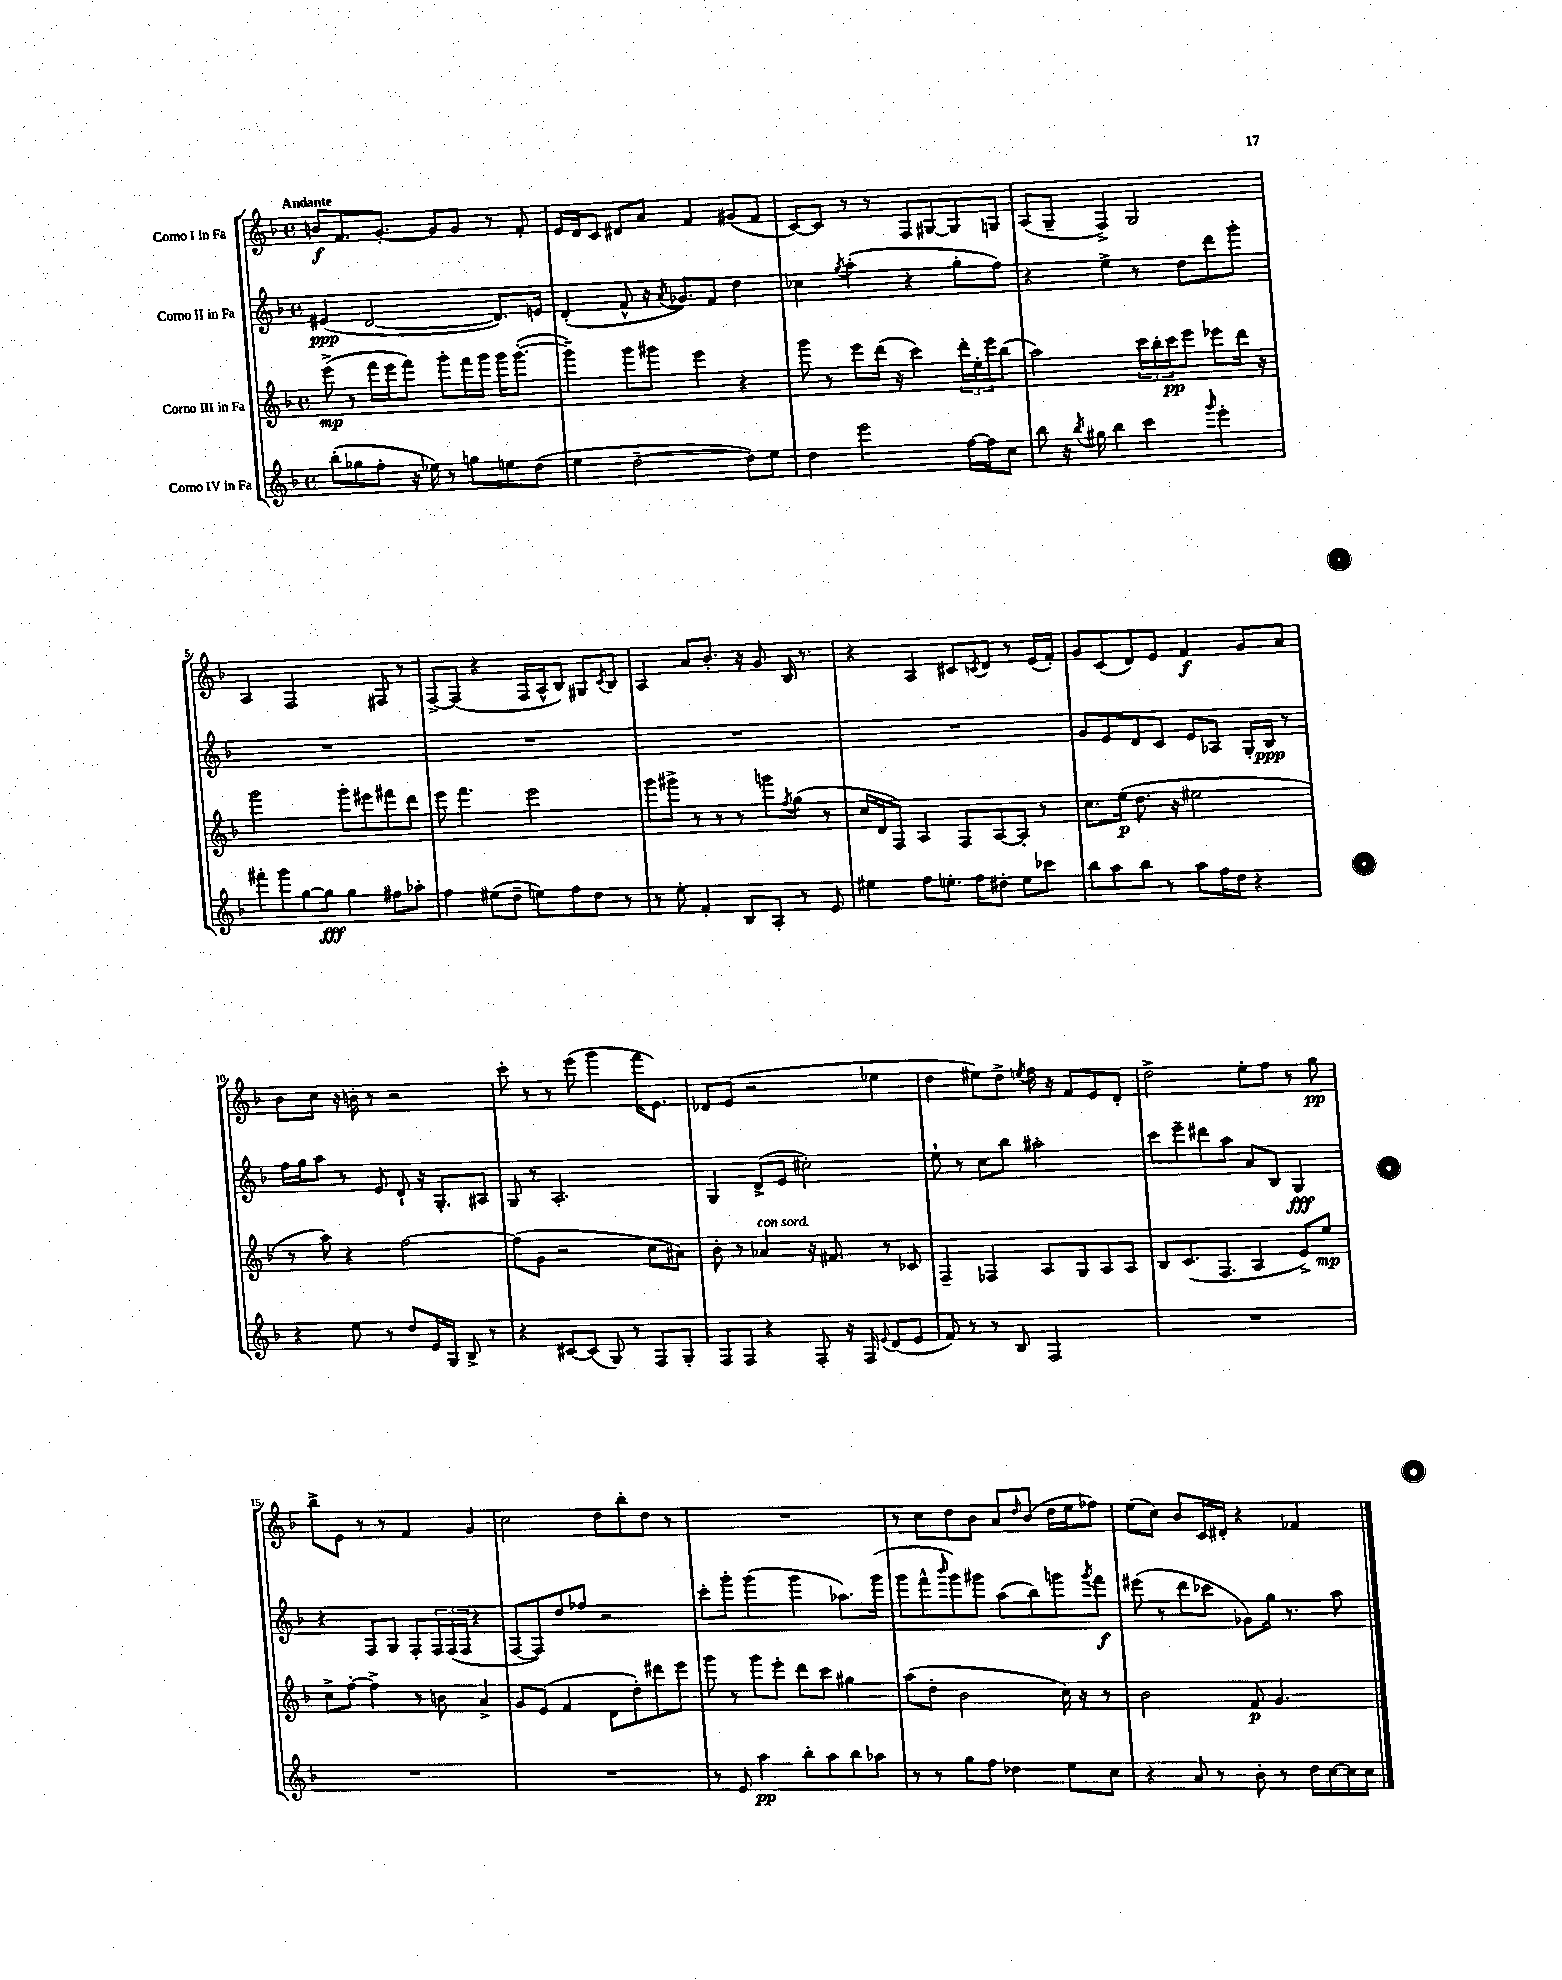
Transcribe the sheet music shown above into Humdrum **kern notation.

**kern	**kern	**kern	**kern
*staff4	*staff3	*staff2	*staff1
*clefG2	*clefG2	*clefG2	*clefG2
*k[b-]	*k[b-]	*k[b-]	*k[b-]
*M4/4	*M4/4	*M4/4	*M4/4
*met(c)	*met(c)	*met(c)	*met(c)
(8bb-'\L	(8eee^\	(4e#/	8b/L
8gg-\	8r	.	8.f/
8ff'\J	16fff\LL	[2d/	.
.	16eee\J	.	[8.g'/J
16r	8fff\J)	.	.
16ee-\)	.	.	.
8r	8ggg'\L	.	8g/]L
8gg\L	16fff\L	.	8g/J
.	16ggg\JJ	.	.
8ee\	16ggg\LK	8.d/]L)	8r
.	([8.ggg'\J	.	.
(8dd\J	.	.	8f'/
.	.	16e/Jk	.
=	=	=	=
4ee\	4ggg~\])	(4d'/	16e/LL
.	.	.	16d/J
.	.	.	8c/J
[2dd~\	8ggg\L	8f^^/	8d#/L
.	8ggg#\J	16r	8a/J
.	.	8qa/	.
.	.	8.g-/L)	.
.	4eee\	.	4f/
.	.	8f/J	.
8dd\]L)	4r	4dd\	(8g#/L
8ee\J	.	.	8f/J
=	=	=	=
4dd\	8ggg\	4cc-\	[8c/L)
.	8r	.	8c/]J
.	.	8qgg/	.
2eee\	8eee\L	(4aa'\	8r
.	(16ddd\Jk	.	8r
.	16r	.	.
.	4ccc\)	4r	8F/L
.	.	.	[8G#/
[16ff\LL	24ddd'\LL	8gg'\L	8G#/]
.	24ee'\	.	.
16ff\]J	.	.	.
.	24eee\J	.	.
8cc\J	(8bb-\J	8ff\J)	8G/J
=	=	=	=
8bb-\	2aa\)	4r	(8A/L
16r	.	.	8G~/J
8qbb-/	.	.	.
16gg#\	.	.	.
4bb-\	.	4ee^\	4F^/)
4ccc\	24ccc\LL	8r	2G/
.	24bb-'\	.	.
.	24ccc\J	.	.
.	8eee\J	8dd\L	.
16qqggg/	.	.	.
4eee'\	8eee-\L	8ddd\	.
.	16ddd\Jk	8ggg'\J	.
.	16r	.	.
=	=	=	=
8fff#'\L	2ggg\	1r	4A/
8ggg\	.	.	.
[8gg\	.	.	2F/
8gg\]J	.	.	.
4gg\	8ggg'\L	.	.
.	8eee#\	.	.
8ff#\L	8fff#\	.	8F#/
8aa-'\J	8ddd\J	.	8r
=	=	=	=
4ff\	8eee\	1r	[8F^/L
.	4.fff\	.	(8F/]J
(8ee#\L	.	.	4r
8dd~\J	.	.	.
8ee\L)	2eee\	.	16F/LL
.	.	.	16A^^/J
8ff\	.	.	8B-/J)
8dd\J	.	.	8G#/L
.	.	.	8qc/
8r	.	.	8B-/J
=	=	=	=
8r	8ggg\L	1r	4A/
8ee'\	8ggg#^\J	.	.
4f'/	8r	.	8a/L
.	8r	.	8.b-'/J
8B-/L	8r	.	.
.	.	.	16r
8A'/J	8ggg\L	.	8g/
.	8qff/	.	.
8r	(8gg\J	.	16B-/
.	.	.	8.r
8e/	8r	.	.
=	=	=	=
4ee#\	16cc/LL	1r	4r
.	16d/J	.	.
.	8F/J)	.	.
8ff\L	4A/	.	4A/
8.ee'\J	.	.	.
.	8F/L	.	8c#/L
16ff\LK	.	.	.
.	.	.	8qc/
8dd#'\J	[8A/	.	8d/J
8ee\L	8A'/]J	.	8r
8ccc-\J	8r	.	(16e/LL
.	.	.	16f'/JJ)
=	=	=	=
8bb-\L	8.cc\L	8g/L	8g/L
8aa\	.	8e/	(8c/
.	(16ee\Jk	.	.
8bb-\J	8.dd\	8d/	8d/)
8r	.	8c/J	8e/J
.	16r	.	.
8aa\L	2ee#\	8e/L	4f/
16ff\L	.	8A-/J	.
16dd\JJ	.	.	.
4r	.	16G'/LL	8g/L
.	.	16B-/JJ	.
.	.	8r	8a/J
=	=	=	=
4r	8r	16ff\LL	8b-\L
.	.	16gg\J	.
.	8aa\)	8aa\J	8cc\J
8ee\	4r	8r	16r
.	.	.	16b'\
8r	.	8e/	8r
8dd/L	[2ff\	8d`/	2r
16e/L	.	16r	.
16G/JJ	.	8.G'/L	.
8B-^/	.	.	.
8r	.	8A#/J	.
=	=	=	=
4r	(8ff\]L	8G/	8ccc'\
.	8g\J	8r	8r
[8c#/L	2r	2.A'/	8r
(8c#/]J	.	.	(8eee\
8G/)	.	.	4ggg\
8r	.	.	.
8F/L	8cc\L	.	16fff\LK
.	.	.	8.e\J)
8G'/J	8a#\J)	.	.
=	=	=	=
8F/L	8b-'\	4G/	8d-/L
8F/J	8r	.	(8e/J
4r	4a-/	(8d^/L	2r
.	.	8e/J	.
8F'/	16r	2cc#'\)	.
.	8.f#/	.	.
16r	.	.	.
16F/	.	.	.
8qqe/	.	.	.
(8d/L	8r	.	4ee-\
8e/J	8c-/	.	.
=	=	=	=
8f/)	4F~/	8ee`\	4dd\
8r	.	8r	.
8r	4F-/	8cc\L	8ee#\L)
8B-/	.	8bb-\J	8dd^\J
.	.	.	8qee/
2F/	8A/L	2aa#'\	16ff\
.	.	.	16r
.	8G/	.	8f/L
.	8A/	.	8e/
.	8A/J	.	8d'/J
=	=	=	=
1r	8B-/L	8ccc\L	2dd^\
.	(8.c/	8eee~\	.
.	.	8ddd#\	.
.	8.F/J	.	.
.	.	8aa\J	.
.	4A/	8a/L	8ee'\L
.	.	8B-/J	8ff\J
.	8e^/L)	4G/	8r
.	8ee/J	.	8gg\
=	=	=	=
1r	8cc^\L	4r	8bb-^\L
.	[8ff'\J	.	8e\J
.	4ff^\]	8F/L	8r
.	.	8G/J	8r
.	8r	8F'/L	4f/
.	8b\	24F/L	.
.	.	(24F/	.
.	.	24F/JJ	.
.	4a^/	4r	4g/
=	=	=	=
1r	8g/L	[8F/L	2cc\
.	(8e/J	8F/])	.
.	4f/	8dd/	.
.	.	8ff-/J	.
.	8d\L	2r	8dd\L
.	8dd'\)	.	8bb-'\
.	8ddd#\	.	8dd\J
.	8eee\J	.	8r
=	=	=	=
8r	8ggg\	8ccc'\L	1r
8e/	8r	8ggg'\J	.
4aa\	8ggg\L	(4ggg\	.
.	8eee'\J	.	.
8bb-'\L	8ddd\L	4ggg\	.
8aa\	8ccc\J	.	.
8bb-\	4gg#\	8.aa-\L)	.
8aa-\J	.	.	.
.	.	(16ggg\Jk	.
=	=	=	=
8r	(8aa\L	8ggg\L	8r
8r	8dd'\J	8fff^^\	8cc\L
.	.	16qqbbb-/	.
8gg\L	2b-\	8ggg\)	8dd\
8ff\J	.	8ggg#\J	8b-\J
4dd-\	.	(8aa\L	8a/L
.	.	.	16qqdd/
.	.	8bb-\)	(8b-/J
8ee\L	16cc\)	8ggg\	16dd\LL
.	16r	.	16ee\J
.	.	8qggg/	.
8cc\J	8r	8fff\J	8ff-\J)
=	=	=	=
4r	2b-\	(8eee#\	(8ee\L
.	.	8r	8cc\J)
8a/	.	8ddd\L	8b-/L
8r	.	8ccc-\J	16c/L
.	.	.	16d#'/JJ
8b-'\	8f/	8g-\L)	4r
8r	4.g/	16gg\Jk	.
.	.	8.r	.
16dd\LL	.	.	4f-/
[16cc\	.	.	.
16cc\]	.	8aa\	.
16cc\JJ	.	.	.
==	==	==	==
*-	*-	*-	*-
